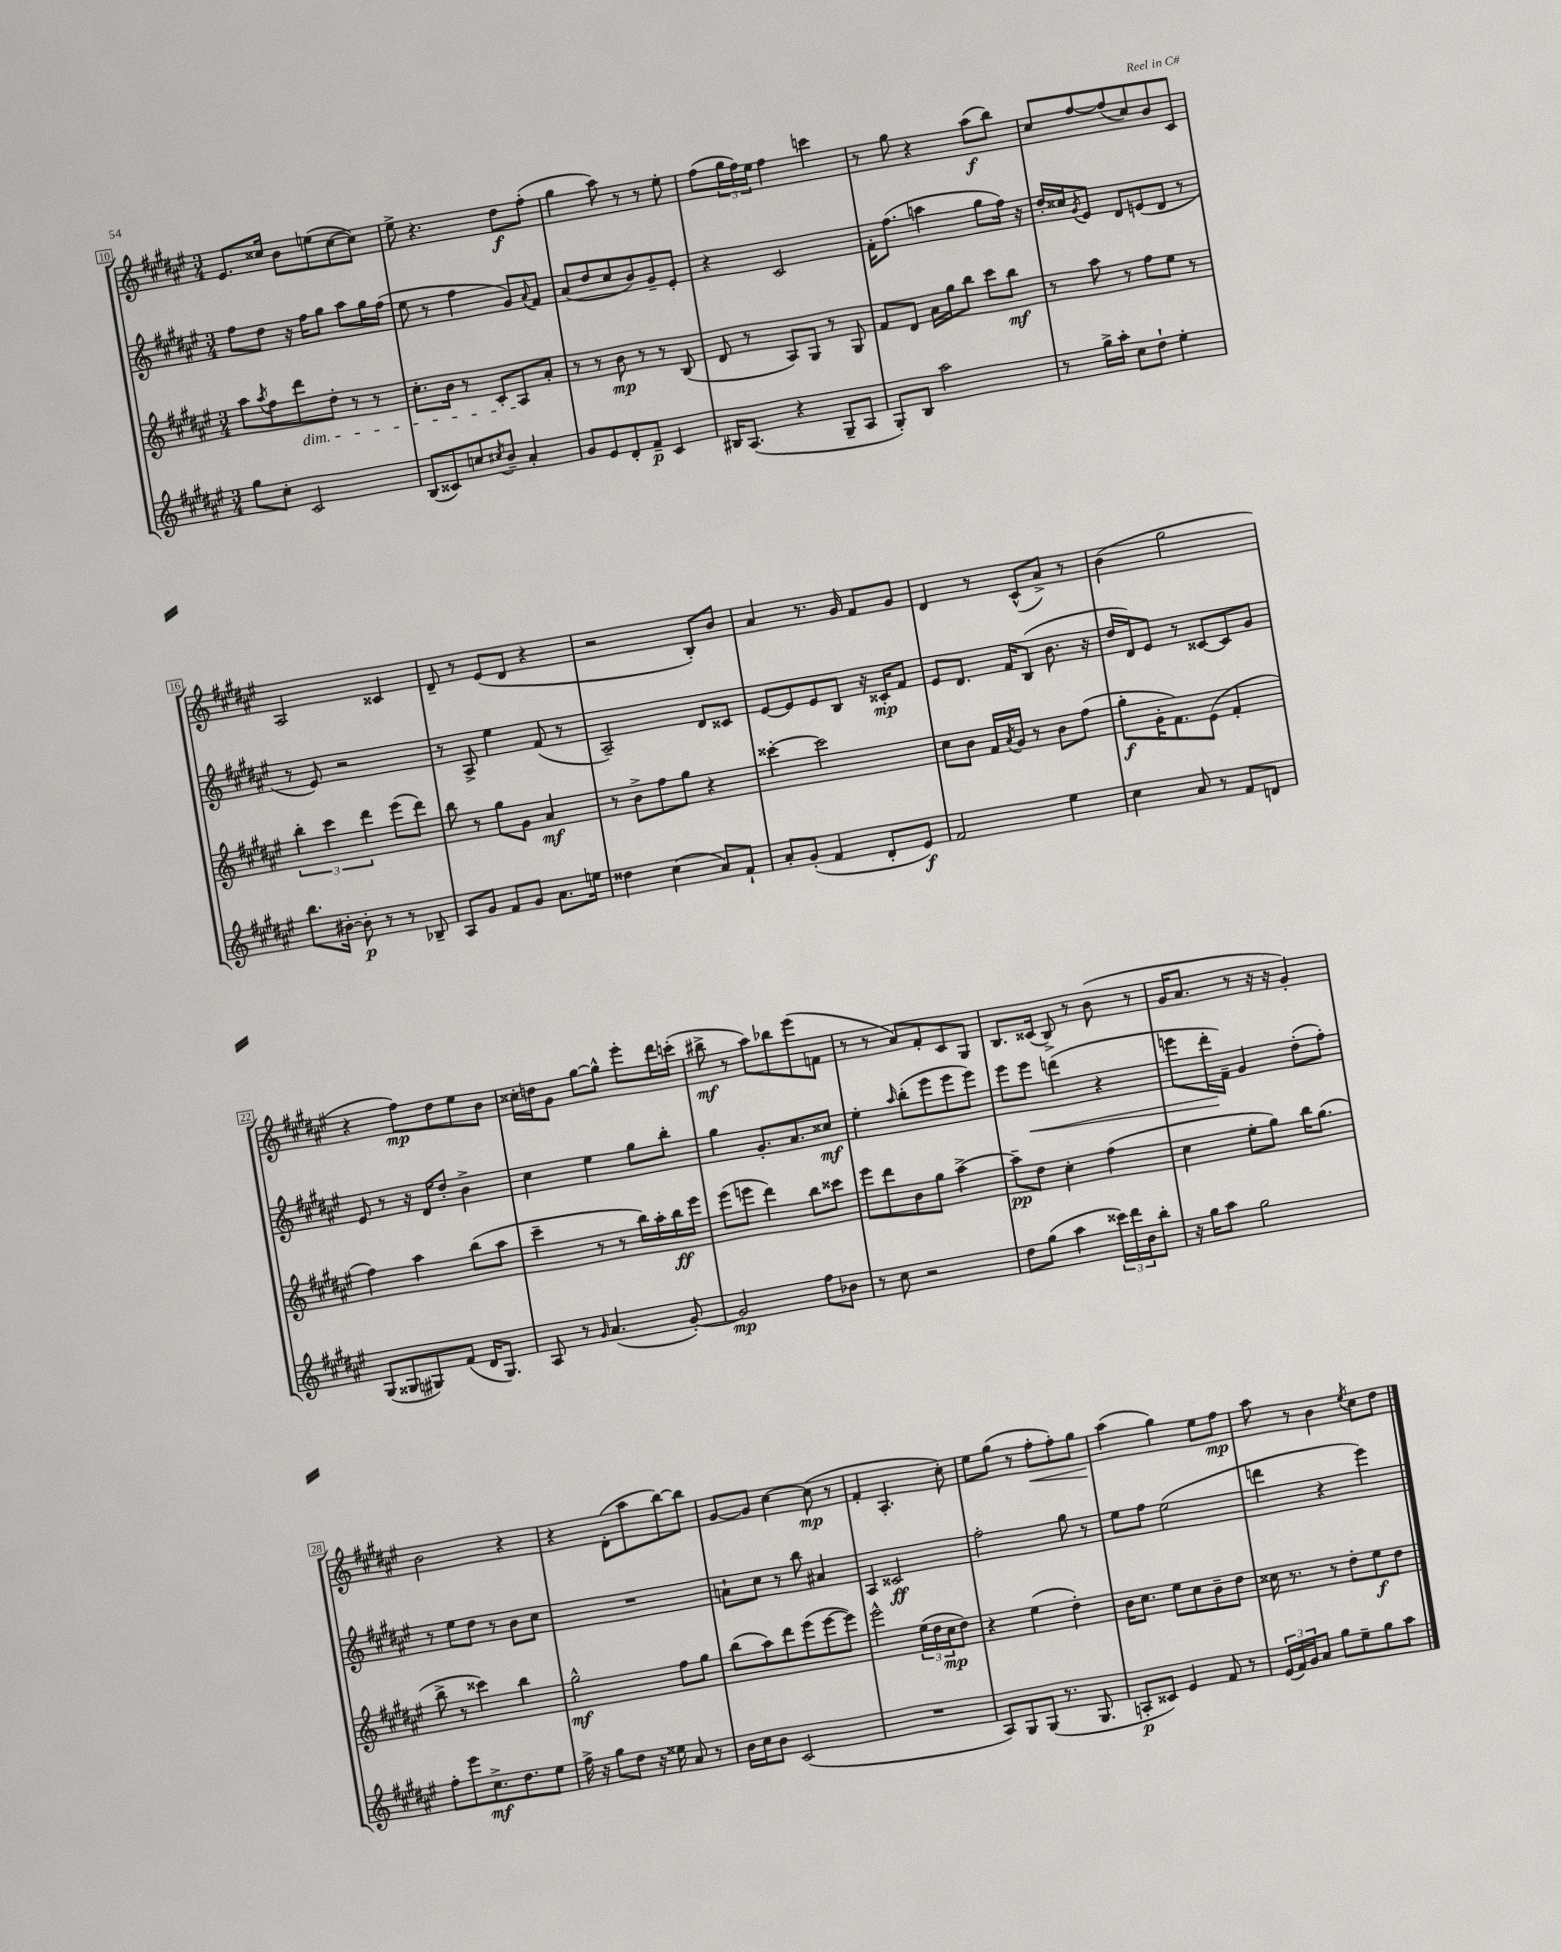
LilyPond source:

<<
\new StaffGroup <<
\new Staff = "s0" {
    \clef treble \key fis \major \numericTimeSignature \time 3/4
    eis'8. cisis''16 b'8 e''8( cisis''8~ cisis''8) |
    eis''8-> r4. dis''8\f fis''8-.( |
    gis''4 ais''8) r8 r8 eis''8-. |
    fis''8( \tuplet 3/2 { gis''16 fis''16) eis''16 } fis''4 c'''4 |
    r8 gis''8 r4 ais''8\f( b''8) |
    cis''8 fis''8~ fis''8( cis''8) b'8 cis'8 |
    ais2 cisis'4 |
    dis'8-- r8 eis'8( dis'8 r4 |
    r2 b8-.) b'8 |
    ais'4 r8. gis'16 fis'8 gis'8 |
    dis'4 r8 cis'8-^( ais'8->) r8 |
    b'4( gis''2 |
    r4 fis''8\mp) dis''8 eis''8 b'8 |
    cisis''16-. d''16 gis'8 gis''8~ gis''8-^ eis'''8-. dis'''16 c'''16-.( |
    bis''8->\mf r8 ais''8) bes''8 eis'''8( f'8 |
    r8 r8 ais'8) fis'8-. cis'8 gis8 |
    b8. cisis'16( b8->) r8 b'8( r8 |
    gis'16 ais'8. r8 r16 r16 gis'4-.) |
    b'2 r4 |
    r4 dis'8-.( ais''8 b''8~) b''8 |
    gis'8~ gis'8 cis''4~ cis''8\mp( r8 |
    fis'4-. ais4.-. cis''8-.) |
    eis''8 gis''8( r8 fis''8-.\< fis''8-.) gis''8 |
    ais''4\!( gis''4) eis''8 fis''8\mp |
    ais''8 r8 b'4 \acciaccatura { eis''8 } cis''8 dis''8 \bar "|." |
}
\new Staff = "s1" {
    \clef treble \key fis \major \numericTimeSignature \time 3/4
    fis''8 dis''8 r16 fis''16 gis''8 ais''8 gis''16 fis''16( |
    eis''8 r8 fis''4 gis'8) \appoggiatura { ais'8 } fis'8 |
    ais'8( dis''8 cis''8 b'8) gis'8-- eis'8-. |
    r4 cis'2 |
    fis'16-. fis''8.( a''4 gis''8 fis''16) r16 |
    dis''16-. cisis''16 \acciaccatura { gis'8 } eis'8 dis'8 e'8( dis'8 r8 |
    r8 eis'8) r2 |
    r8 ais8-> eis''4 fis'8( r8 |
    ais2--) dis'8 cisis'8 |
    eis'8~ eis'8 eis'8 b8 r16 cisis'16-.\mp fis'8 |
    eis'8 dis'8. fis'16 b8( b'8. r16 |
    dis''16 dis'16) eis'8 r8 cisis'8~ cisis'8 gis'8 |
    eis'8 r8 r16 dis'16 dis''8-. b'4-> |
    cis''4 eis''4 gis''8 b''8-. |
    gis''4 gis'8.-. ais'8. cisis''8\mf |
    eis''4-. \grace { ais''16 } b''8-.( eis'''8 eis'''8 eis'''8) |
    eis'''8 eis'''8\< d'''4( r4 |
    e'''8 dis'''16-.\! fis'16--) gis'4 dis''8-.( fis''8-.) |
    r8 eis''8 dis''8 r8 b'8 cis''8 |
    R2. |
    a'8-! cis''8 r8 b''8 ais'4 |
    ais4 cisis'2\ff |
    fis''2-. gis''8 r8 |
    eis''8 fis''8 eis''2( |
    d'''4 r4 eis'''4) \bar "|." |
}
\new Staff = "s2" {
    \clef treble \key fis \major \numericTimeSignature \time 3/4
    ais''8 \acciaccatura { ais''8 } fis''8 dis'''8\dim dis''8-. r8 r8 |
    cis''8.-. b'16 r8 cis'8-. ais8\! ais'8-. |
    r8 r8 b'8\mp r8 r8 b8( |
    dis'8 r8 ais8) gis8 r8 gis8 |
    fis'8 dis'8 ais'16 gis''16 b''8 cis'''8 b''8\mf |
    r8 ais''8 r8 fis''8 eis''8 r8 |
    \tuplet 3/2 { b''4-. cis'''4 dis'''4 } eis'''8( dis'''8) |
    b''8 r8 gis''8 gis'8 ais'4\mf |
    r8 b'8-> fis''8 gis''8 r4 |
    cisis'''4~-. cisis'''2 |
    cis''8 b'8 fis'16 \acciaccatura { ais'8 } gis'16 r8 b'8 fis''8( |
    gis''8-.\f gis'16-. fis'8.) eis'8( fis'4-. |
    fis''4) ais''4 b''8( ais''8 |
    cis'''4-- r8 r8 b''16) ais''16-. b''16\ff eis'''16 |
    eis'''8( e'''8 dis'''4) b''8 cisis'''8 |
    eis'''8 dis'''8 b'8 gis''8 ais''4~-> |
    ais''8--\pp dis''8 cis''4-. fis''4( |
    cis''4 eis''8-. gis''8) b''16 gis''8.( |
    b''8-> r8 cisis'''4) b''4 |
    gis''2-^\mf fis''8 gis''8 |
    b''8( ais''8) dis'''8 eis'''8( eis'''8~ eis'''8) |
    eis'''2-^ \tuplet 3/2 { eis''16( dis''16 cis''16\mp } dis''8) |
    r4 eis''4( dis''4-.) |
    b'16 cis''8. eis''8 cis''8 b'8-- dis''8 |
    cisis''16 r8. r8 dis''8-. eis''8\f dis''8 \bar "|." |
}
\new Staff = "s3" {
    \clef treble \key fis \major \numericTimeSignature \time 3/4
    gis''8 cis''8-. cis'2 |
    b8( cisis'8) c''8 \acciaccatura { cis''8 } b'8-- ais'4-. |
    gis'8 eis'8 dis'8-. fis'8--\p cis'4 |
    bis16 ais8.( r4 gis8-- ais8 |
    gis8-.) b8 ais''2 |
    r8 gis''16-> ais''16-. cis''8 dis''8-! eis''4-. |
    b''8. bis'16~-. bis'8-.\p r8 r8 bes8-- |
    ais8 gis'8 fis'8 gis'8 ais'8. e''16 |
    disis''4 cis''4( ais'8) fis'8-! |
    ais'8-. gis'8-.( fis'4 dis'8-. eis'8\f) |
    fis'2 eis''4 |
    cis''4 ais'8 r8 fis'8 d'8 |
    gis8( gisis8 gis8) fis'8( dis'16 gis8.) |
    ais8 r8 \grace { gis'16 } ais'4.( gis'8~-.) |
    gis'2\mp fis''8 bes'8 |
    r8 cis''8 r2 |
    dis''8 gis''8( ais''4 \tuplet 3/2 { cisis'''16) dis'''16 b'16 } b''8-. |
    r16 gis''16 ais''8 gis''2 |
    fis''8-. eis'''8 cis''8.->\mf dis''8. eis''8 |
    fis''16-> r16 gis''8 dis''8 r16 eisis''16 ais'8 r8 |
    b'16 cis''16 b'8 cis'2( |
    R2. |
    ais8) gis8 gis8( r8. gis8. |
    a8-.\p cisis'8) eis'4 fis'8 r8 |
    \tuplet 3/2 { eis'16( fis'16) gis'16 } ais'8 gis''8 eis''8-- gis''8 ais''8 \bar "|." |
}
>>
>>
\layout { \context { \Score currentBarNumber = #10 \override BarNumber.stencil = #(make-stencil-boxer 0.1 0.3 ly:text-interface::print) } }
